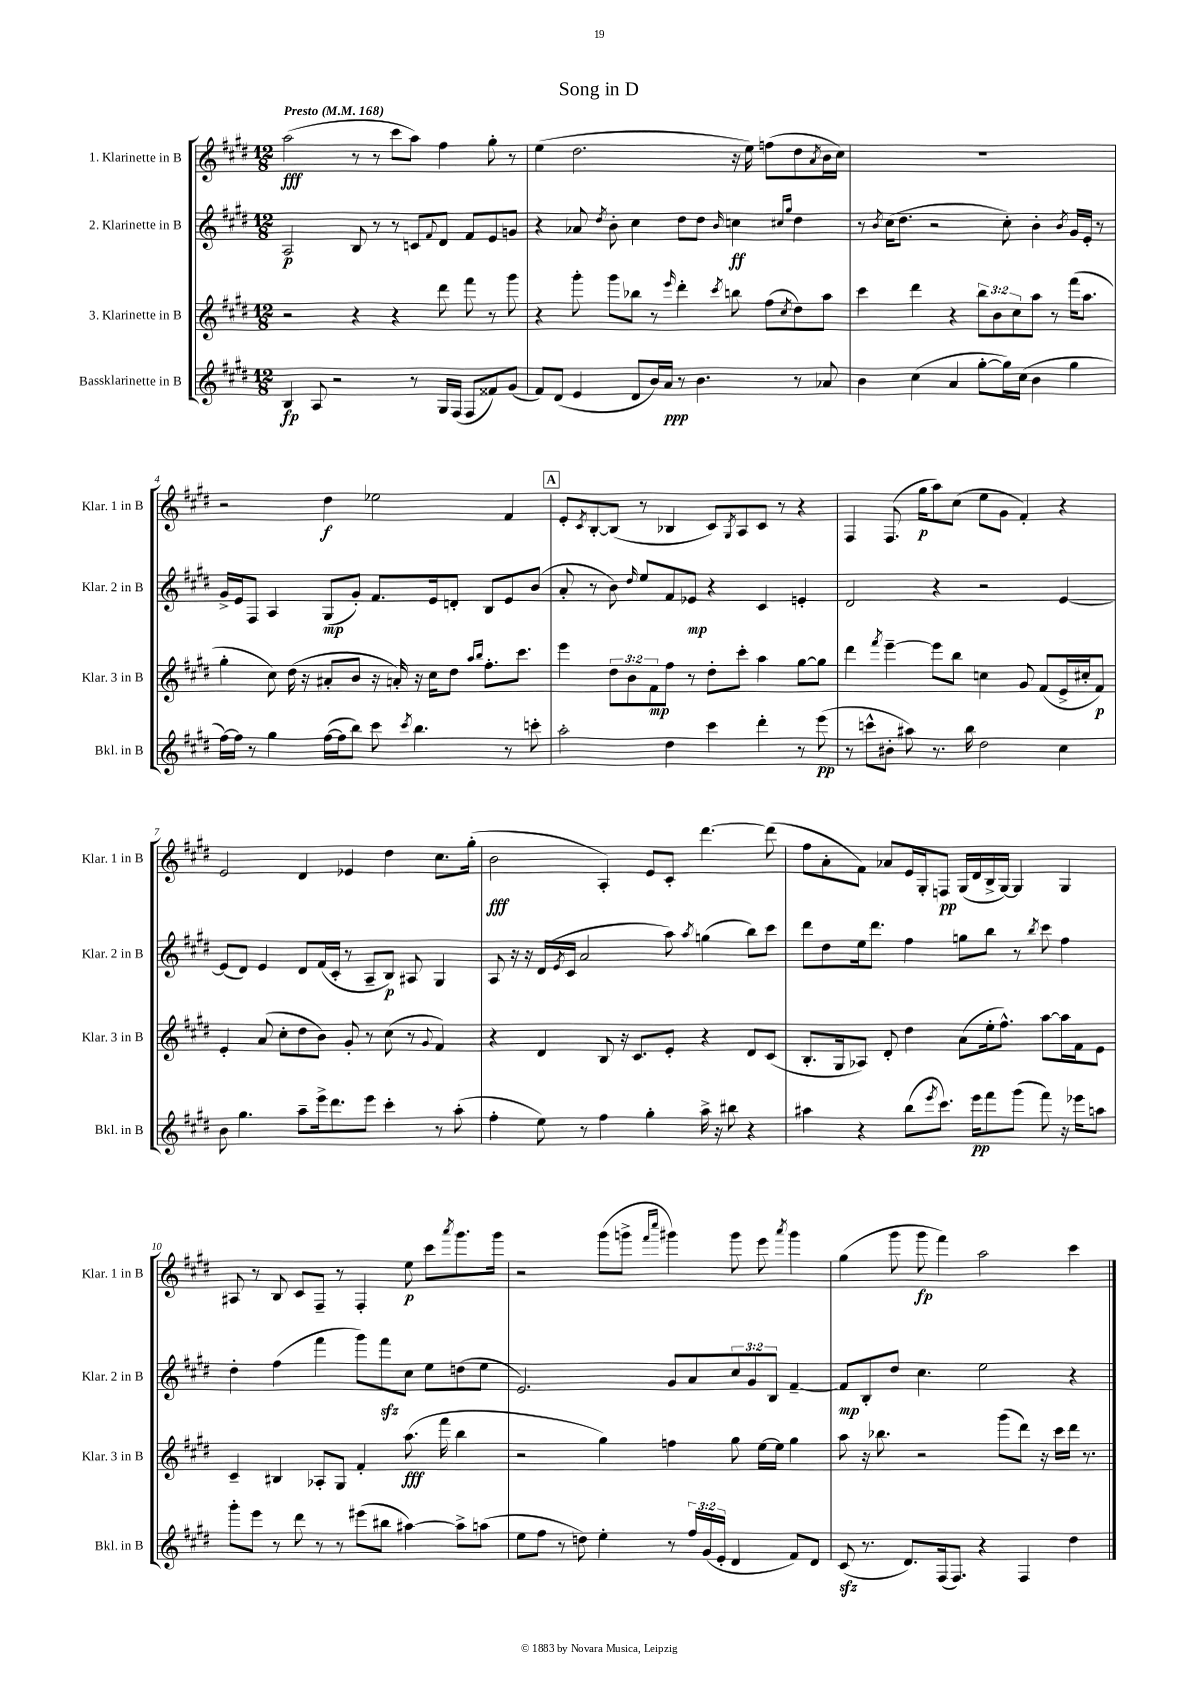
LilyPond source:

\header { title = "Song in D" }
<<
\new StaffGroup <<
\new Staff = "s0" \with { instrumentName = "1. Klarinette in B" shortInstrumentName = "Klar. 1 in B" } {
    \clef treble \key e \major \numericTimeSignature \time 12/8 \tempo "Presto" 4 = 168
    a''2\fff( r8 r8 cis'''8 a''8) fis''4 gis''8-. r8 |
    e''4( dis''2. r16 e''16) f''8( dis''8 \acciaccatura { a'8 } b'16 cis''16) |
    R1. |
    r2 dis''4\f ees''2 fis'4 |
    \mark \markup { \box "A" } e'8-. \acciaccatura { cis'8 } b8~-. b8( r8 bes4 cis'8) \acciaccatura { gis8 } a8 cis'8 r8 r4 |
    fis4 fis8.( gis''16\p a''8) cis''8( e''8 gis'8 fis'4-.) r4 |
    e'2 dis'4 ees'4 dis''4 cis''8. gis''16-.( |
    b'2\fff a4-.) e'8 cis'8-. dis'''4.~ dis'''8( |
    fis''8 a'8-. fis'8) aes'8 e'16 gis16-. f8\pp gis16( dis'16 b16-> gis16~) gis4 gis4 |
    ais8 r8 b8 cis'8 fis8-- r8 fis4-. e''8\p cis'''8 \acciaccatura { a'''8 } gis'''8. gis'''16 |
    r2 gis'''8( g'''8-> \grace { fis'''16 cis''''16 } gis'''4) gis'''8 e'''8 \acciaccatura { a'''8 } gis'''4 |
    gis''4( gis'''8 gis'''8\fp fis'''4) a''2 cis'''4 \bar "|." |
}
\new Staff = "s1" \with { instrumentName = "2. Klarinette in B" shortInstrumentName = "Klar. 2 in B" } {
    \clef treble \key e \major \numericTimeSignature \time 12/8 \override Staff.TupletNumber.text = #tuplet-number::calc-fraction-text
    a2\p b8 r8 r8 c'8 \appoggiatura { fis'8 } dis'8 fis'8 e'8 g'8 |
    r4 aes'8 \acciaccatura { dis''8 } b'8-. cis''4 dis''8 dis''8 \grace { b'16 } c''4\ff \grace { cis''16 gis''16 } dis''4 |
    r8 \acciaccatura { b'8 } cis''16( dis''8. r2 cis''8-.) b'4-. \acciaccatura { b'8 } gis'16 e'16-. r8 |
    gis'16-> e'16 fis8 a4 gis8\mp( gis'8-.) fis'8. e'16 d'8-. b8 e'8 b'8( |
    \mark \markup { \box "A" } a'8-. r8 b'8) \grace { dis''16 } e''8 fis'8 ees'8\mp r4 cis'4 e'4-. |
    dis'2 r4 r2 e'4~ |
    e'8( dis'8) e'4 dis'8 fis'16( cis'16-. r8 a8-- b8\p) ais8 gis4 |
    a8 r16 r16 dis'16( \acciaccatura { e'8 } cis'16 a'2 a''8) \acciaccatura { a''8 } g''4( b''8) cis'''8 |
    dis'''8 dis''8 e''16 dis'''8. fis''4 g''8 b''8 r8 \acciaccatura { b''8 } cis'''8 fis''4 |
    dis''4-. fis''4( fis'''4 gis'''8) fis'''8\sfz cis''8 e''8 d''8( e''8 |
    e'2.) gis'8 a'8 \tuplet 3/2 { cis''8 gis'8 b8 } fis'4~-- |
    fis'8\mp b8-. dis''8 cis''4. e''2 r4 \bar "|." |
}
\new Staff = "s2" \with { instrumentName = "3. Klarinette in B" shortInstrumentName = "Klar. 3 in B" } {
    \clef treble \key e \major \numericTimeSignature \time 12/8 \override Staff.TupletNumber.text = #tuplet-number::calc-fraction-text
    r2 r4 r4 dis'''8 fis'''8 r8 gis'''8 |
    r4 gis'''8-. gis'''8 bes''8 r8 \grace { e'''16 } dis'''4-. \acciaccatura { cis'''8 } b''8 fis''8( \acciaccatura { cis''8 } dis''8) a''8 |
    cis'''4 dis'''4 r4 \tuplet 3/2 { b''8 b'8 cis''8 } a''8 r8 fis'''16( a''8. |
    gis''4-. cis''8) dis''16( r16 ais'8-. b'8 r16 a'16-.) r16 cis''16 dis''8 \grace { a''16 b''16 } fis''8.-. cis'''8. |
    \mark \markup { \box "A" } e'''4 \tuplet 3/2 { dis''8 b'8 fis'8\mp } fis''8 r8 dis''8-. cis'''8-. a''4 gis''8~ gis''8 |
    dis'''4 \acciaccatura { fis'''8 } e'''4~-- e'''8 b''8 c''4 gis'8 fis'8( e'16-> cis''16-. fis'8\p) |
    e'4-. a'8( cis''8-. dis''8 b'8) gis'8-. r8 cis''8( r8 \appoggiatura { gis'8 } fis'4) |
    r4 dis'4 b8 r16 cis'8. e'8-. r4 dis'8 cis'8( |
    b8.-. gis16 aes8) dis'8-. dis''4 a'8( e''16-. fis''8.-^) a''8~ a''16 fis'16 e'8 |
    cis'4-- bis4 aes8-. gis8 fis'4-. a''8.\fff( fis'''16 b''4 |
    r2 gis''4) f''4 gis''8 e''16~ e''16 gis''4 |
    a''8 r16 bes''8. r2 gis'''8( dis'''8) r16 cis'''16 dis'''16 r8. \bar "|." |
}
\new Staff = "s3" \with { instrumentName = "Bassklarinette in B" shortInstrumentName = "Bkl. in B" } {
    \clef treble \key e \major \numericTimeSignature \time 12/8 \override Staff.TupletNumber.text = #tuplet-number::calc-fraction-text
    b4\fp a8 r2 r8 gis16 fis16( fis8 fisis'8) gis'8( |
    fis'8) dis'8( e'4 dis'8 b'16) a'16\ppp r8 b'4. r8 aes'8 |
    b'4 cis''4( a'4 gis''8~-. gis''16) cis''16( b'4 gis''4 |
    fis''16~) fis''16 r8 gis''4 fis''16~( fis''16 b''8) cis'''8 \acciaccatura { cis'''8 } b''4. r8 c'''8-. |
    \mark \markup { \box "A" } a''2-. dis''4 cis'''4 dis'''4-. r8 e'''8\pp( |
    r8 c'''8-^ bis'8-. ais''8) r8. b''16 dis''2 cis''4 |
    b'8 gis''4. a''8-- e'''16-> dis'''8. e'''8 cis'''4-. r8 a''8-.( |
    fis''4-. e''8) r8 fis''4 gis''4-. a''16-> r16 bis''8 r4 |
    ais''4 r4 b''8( \acciaccatura { e'''8 } cis'''8.) e'''16\pp fis'''8 gis'''8( fis'''8) r16 ees'''16 a''8 |
    gis'''8-. e'''8 r8 dis'''8 r8 r8 eis'''8( bis''8 ais''4~) ais''8-> a''8( |
    e''8 fis''8 r8 d''8) e''4-. r8 \tuplet 3/2 { fis''16 gis'16( e'16-. } dis'4 fis'8) dis'8 |
    cis'8\sfz( r8. dis'8.) fis16( fis8.) r4 fis4 dis''4 \bar "|." |
}
>>
>>
